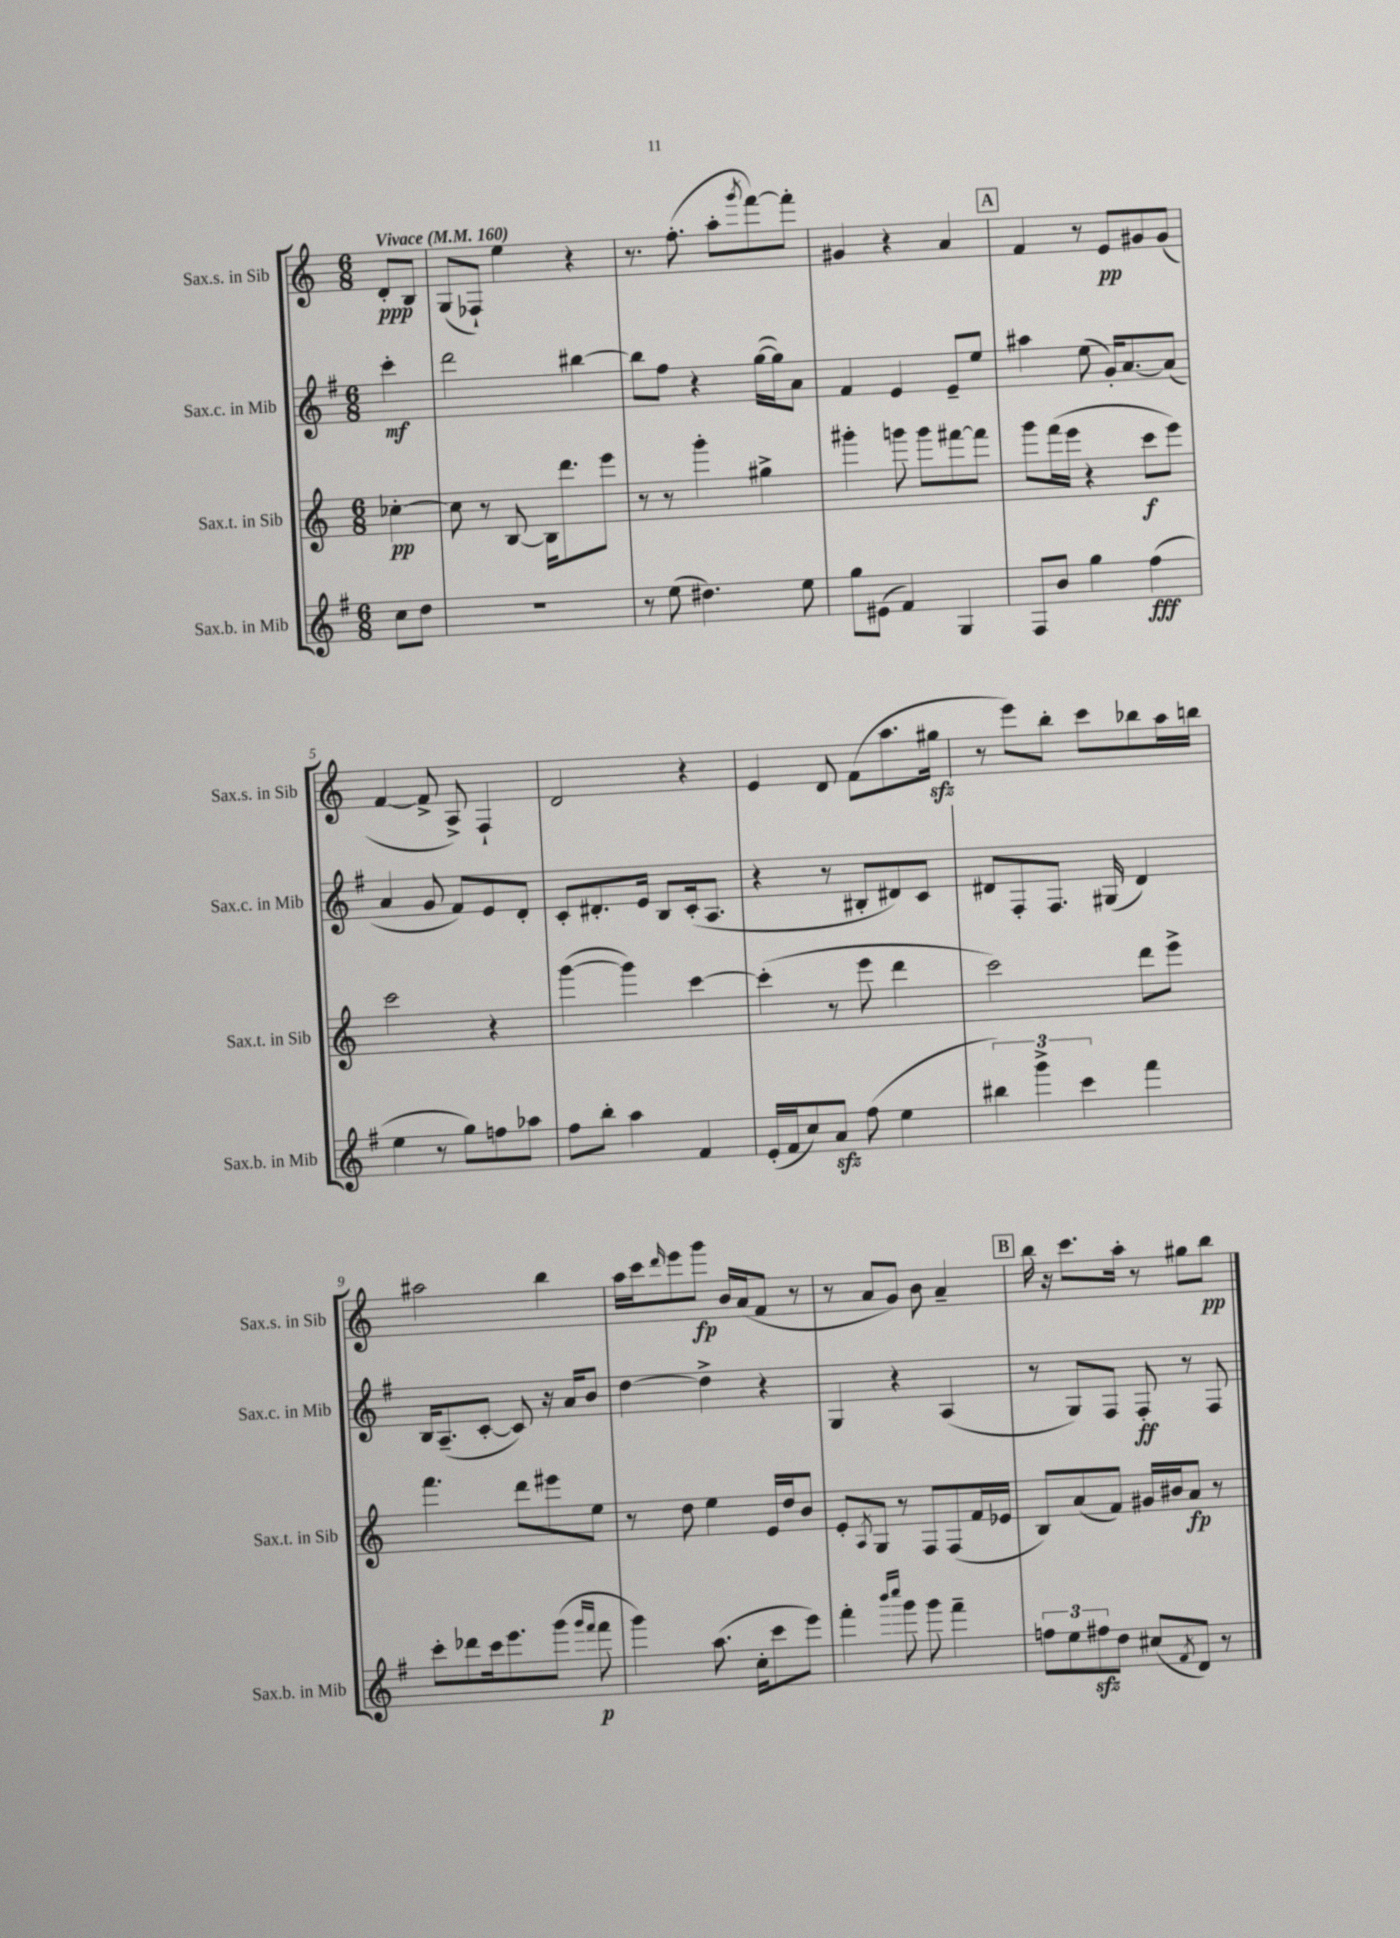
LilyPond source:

<<
\new StaffGroup <<
\new Staff = "s0" \with { instrumentName = "Sax.s. in Sib" shortInstrumentName = "Sax.s. in Sib" } {
    \clef treble \key c \major \numericTimeSignature \time 6/8 \partial 4 \tempo "Vivace" 4 = 160
    d'8-.\ppp b8 |
    g8( fes8-!) e''4 r4 |
    r8. f''8.-.( a''8-. \acciaccatura { g'''8 } f'''8~) f'''8-. |
    gis'4 r4 a'4 |
    \mark \markup { \box "A" } f'4 r8 e'8\pp gis'8 gis'8( |
    f'4~ f'8-> a8->) f4-! |
    d'2 r4 |
    e'4 d'8 f'8( a''8. gis''16\sfz |
    r8 e'''8) b''8-. c'''8 bes''8 a''16 b''16 |
    ais''2 b''4 |
    a''16 c'''16 \grace { d'''16 } e'''8 g'''8\fp b'16 a'16( f'8 r8 |
    r8 a'8 g'8) b'8 a'4-- |
    \mark \markup { \box "B" } b''16 r16 c'''8. a''16-. r8 gis''8 b''8\pp \bar "|." |
}
\new Staff = "s1" \with { instrumentName = "Sax.c. in Mib" shortInstrumentName = "Sax.c. in Mib" } {
    \clef treble \key g \major \numericTimeSignature \time 6/8 \partial 4
    c'''4-.\mf |
    d'''2 bis''4~ |
    bis''8 fis''8 r4 g''16~( g''16) a'8 |
    fis'4 e'4 e'8-- e''8 |
    \mark \markup { \box "A" } ais''4 e''8( g'16-.) a'8.~ a'8( |
    a'4 g'8 fis'8) e'8 d'8-. |
    c'8-. dis'8.-. e'16 b8 c'16-.( a8. |
    r4 r8 bis8-. dis'8) c'8 |
    dis'8 fis8-. fis8. gis16( dis'4) |
    b16 a8.--( c'8~-. c'8) r16 a'16 b'8 |
    d''4~ d''4-> r4 |
    g4 r4 a4( |
    \mark \markup { \box "B" } r8 g8) fis8 fis8-.\ff r8 fis8 \bar "|." |
}
\new Staff = "s2" \with { instrumentName = "Sax.t. in Sib" shortInstrumentName = "Sax.t. in Sib" } {
    \clef treble \key c \major \numericTimeSignature \time 6/8 \partial 4
    ces''4~-.\pp |
    ces''8 r8 b8~ b16 d'''8. e'''8 |
    r8 r8 g'''4-. gis''4-> |
    gis'''4-. g'''8 g'''8 fis'''8~ fis'''8 |
    \mark \markup { \box "A" } g'''8 f'''16( e'''16 r4 c'''8\f e'''8) |
    c'''2 r4 |
    g'''4~( g'''4) c'''4~ |
    c'''4-.( r8 e'''8 d'''4 |
    c'''2) d'''8 e'''8-> |
    f'''4. d'''8 eis'''8 e''8 |
    r8 d''8 e''4 e'16 d''16 b'8 |
    e'8-. \acciaccatura { a8 } g8 r8 f8 f8( f'16 ees'16 |
    \mark \markup { \box "B" } b8) a'8( f'8) gis'16 bis'16 a'8\fp r8 \bar "|." |
}
\new Staff = "s3" \with { instrumentName = "Sax.b. in Mib" shortInstrumentName = "Sax.b. in Mib" } {
    \clef treble \key g \major \numericTimeSignature \time 6/8 \partial 4
    c''8 d''8 |
    R2. |
    r8 e''8( dis''4.) e''8 |
    g''8 eis'8( fis'4) g4 |
    \mark \markup { \box "A" } fis8 b'8 g''4 fis''4\fff( |
    e''4 r8 g''8) f''8 aes''8 |
    fis''8 b''8-. a''4 fis'4 |
    e'16-.( fis'16 c''8) a'8\sfz fis''8( e''4 |
    \tuplet 3/2 { bis''4) g'''4-> c'''4 } fis'''4 |
    c'''8-. des'''8 c'''16 e'''8. g'''8( \grace { g'''16 fis'''16 } fis'''8\p |
    g'''4) a''8.( c''16-. c'''8 e'''8) |
    fis'''4-. \grace { b'''16 c''''16 } g'''8 g'''8 fis'''4-- |
    \mark \markup { \box "B" } \tuplet 3/2 { f''8 e''8 fis''8\sfz } d''8 cis''8( \acciaccatura { fis'8 } d'8) r8 \bar "|." |
}
>>
>>
